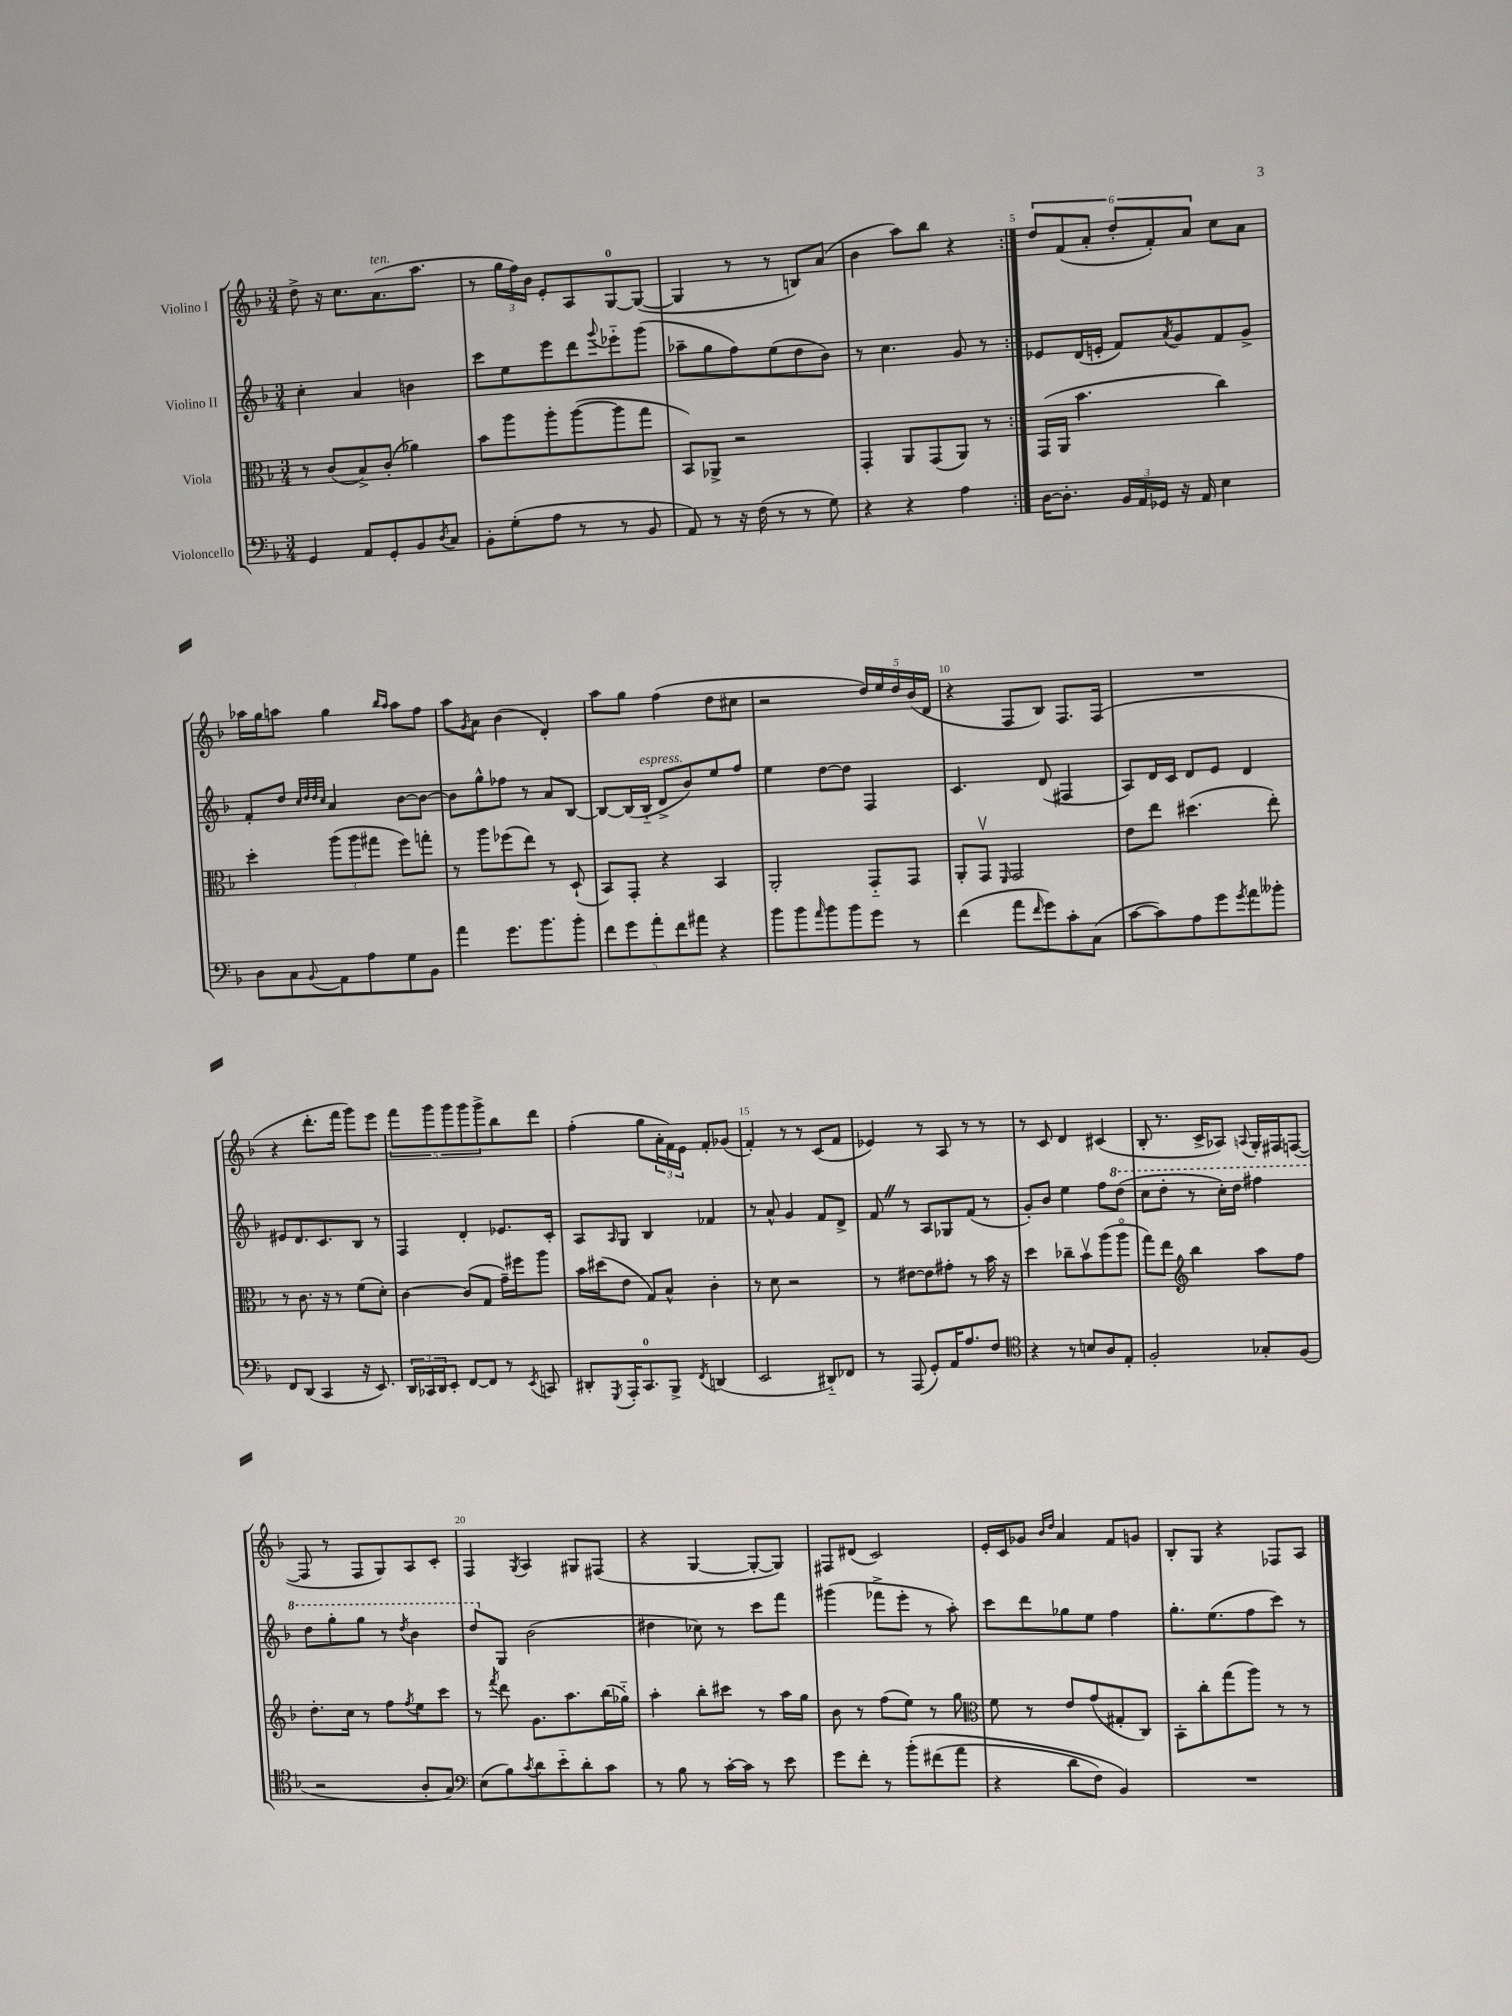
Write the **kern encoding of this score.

**kern	**kern	**kern	**kern
*part4	*part3	*part2	*part1
*staff4	*staff3	*staff2	*staff1
*I"Violoncello	*I"Viola	*I"Violino II	*I"Violino I
*clefF4	*clefC3	*clefG2	*clefG2
*k[b-]	*k[b-]	*k[b-]	*k[b-]
*M3/4	*M3/4	*M3/4	*M3/4
=1	=1	=1	=1
4GG/	8r	4cc'\	8dd^\
.	(8c/L	.	16r
.	.	.	8.cc\L
8AA/L	8B-^/)	4a/	.
!	!	!	!LO:TX:a:i:t=ten.
8GG'/	(8c'/J	.	(8.a\
8BB-/	4a-X\)	4bn\	.
.	.	.	8.aa\J
8qD/	.	.	.
8C/J	.	.	.
=2	=2	=2	=2
8BB-'\L	8b-\L	8ccc\L	8r
(8G'\	8aa\	8ee\	24gg\LL
.	.	.	24ff\)
.	.	.	24b-\JJ
8A\J	8aa'\	8eee\	8e'/L
8r	([8aa\	8ddd\	8A/
.	.	8qqggg/	.
8r	8aa\]	8eee-X\	[8G/
8BB-/	8gg\J	(8ggg\J	(8G/J_
=3	=3	=3	=3
8AA/)	8BB-/L)	8aa-X~\L	4G/]
8r	8AA-X^/J	8gg\	.
16r	2r	8ff\)	8r
(16F\	.	.	.
8r	.	(8ee\	8r
8r	.	8dd\	8Bn/L)
8G\)	.	8b-\J)	(8a/J
=4	=4	=4	=4
4r	4GG'/	8r	4b-\
.	.	4.cc\	.
4r	8AA/L	.	8aa\L)
.	(8GG/	.	8bb-\J
4A\	8AA/J)	8g/	4r
.	8r	8r	.
=5:|!	=5:|!	=5:|!	=5:|!
[16D\KL	(16GG/LL	8e-X/L	12dd/L
8.D'\J]	16AA/JJ	.	.
.	.	.	(12f/
.	4.b-\	(16d/L	.
.	.	.	12a'/J
.	.	16en'/JJ	.
24BB-/LL	.	8f/L)	12dd'/L
24AA/	.	.	.
24GG-X/JJ	.	.	12f'/)
.	.	8qa/	.
16r	.	8g/	.
.	.	.	12a/J
16AA/	.	.	.
4E\	4cc\)	8f/	8cc\L
.	.	8g^/J	8a\J
!!LO:LB:g=z
=6	=6	=6	=6
8D\L	4dd'\	8f'/L	16aa-X\LL
.	.	.	16gg\J
8C\	.	8dd/J	8aan\J
.	.	32qqcc/LLL	.
.	.	32qqdd/	.
.	.	32qqdd/	.
8qqBB-/	.	32qqcc/JJJ	.
8AA\	(12aa\L	4a/	4gg\
.	12aa\	.	.
8A\	.	.	.
.	12gg#X\J	.	.
.	.	.	16qqbb-/LL
.	.	.	16qqaa/JJ
8G\	8ff\L)	[8b-\L	8aa\L
8BB-\J	8ggn'\J	8b-\J_	8ff\J
=7	=7	=7	=7
4a\	8r	8b-\L]	8aa\L
.	.	.	8qg/
.	8aa\L	8gg^^\	8a\J
8.g\L	(8ff-X\	8ff-X\J	(4b-\
.	8ee\J)	8r	.
8.b-\	.	.	.
.	8r	8a/L	4d'/)
8b-'\J	(8D`/	[8B-/J	.
=8	=8	=8	=8
10f\L	8BB-/L)	8B-/L_	8aa\L
10g\	.	.	.
.	8GG'/J	(16B-/L]	8gg\J
!	!	!LO:TX:a:i:t=espress.	!
.	.	16B-/JJ	.
10a'\	.	.	.
.	4r	8d^/L	(4ff\
10f\	.	.	.
.	.	8b-/)	.
10a#X\J	.	.	.
4r	4BB-/	8ee/	8dd\L
.	.	8ff/J	8cc#X\J
=9	=9	=9	=9
8b-\L	2AA'/	4ee\	2r
8b-\	.	.	.
16qqa/	.	.	.
8b-\	.	[8dd\L	.
8b-\	.	8dd\J]	.
8g\J	8GG/L	4F/	20dd/LL)
.	.	.	20ee/
.	.	.	20dd/
8r	8GG/J	.	.
.	.	.	(20b-/
.	.	.	20d/JJ
=10	=10	=10	=10
(4f\	8AA'/L	4.c/	4r
.	8GGv/J	.	.
.	16qqFF/	.	.
8a\L	2GG/	.	8F/L
16qqf/	.	.	.
8g\)	.	(8d/	8B-/J)
8c'\	.	4F#X/	8.F/L
(8C\J	.	.	.
.	.	.	(16F/Jk
=11	=11	=11	=11
[8c\L	8e\L	8A/L)	2.r
8c\])	8ee\J	16d/L	.
.	.	16c/JJ	.
8A\	(4.dd#X\	8d/L	.
8g\	.	8e/J	.
8qg/	.	.	.
8a\	.	4d/	.
8b--X'\J	8ee'\)	.	.
!!LO:LB:g=z
=12	=12	=12	=12
8FF/L	8r	8e#X/L	4r
(8DD/J	8.c\	8.d/	.
4CC/	.	.	8.ddd'\L
.	16r	8.c/	.
.	8r	.	.
.	.	.	16fff\Jk
16r	(8f\L	8B-/J	8ggg\L)
8.EE/)	.	.	.
.	8d'\J)	8r	8eee\J
=13	=13	=13	=13
24DD/LL	[4c\	4F/	10fff\L
24CC-X/	.	.	.
24DD/J	.	.	.
.	.	.	10ggg\
8EE'/J	.	.	.
.	.	.	10ggg\
[8FF/L	(8c/L]	4d'/	.
.	.	.	10ggg\
8FF/J]	8G/J	.	.
.	.	.	10ggg^\
8r	16g~\LL)	8.e-X/L	8bb-\
.	16ff#X\J	.	.
8qEE/	.	.	.
8CCn/	8aa\J	.	8ddd\J
.	.	16c'/Jk	.
=14	=14	=14	=14
8DD#X'/L	16b-\LL	8A/L	(4ff'\
.	(16dd#X\J	.	.
8qGGG/	.	16qqA/	.
16AAA'/K	8e\J	8G/J	.
8.CC/	.	.	.
.	8G/L)	4B-/	8gg\L
8BBB-^/J	8B-^^/J	.	24a'\L
.	.	.	24f\)
.	.	.	24e\JJ
8qFF/	.	.	.
(4DDn/	4c'\	4f-X/	8f'/L
.	.	.	(8g-X/J
=15	=15	=15	=15
2EE/	8r	8r	4f'/)
.	8d\	8a^^/	.
.	2r	4g/	8r
.	.	.	8r
8DD#X/L)	.	8f/L	(8c/L
8FF-X/J	.	8d^/J	8f/J
=16	=16	=16	=16
8r	8r	8fZ/	4e-X/)
(8AAA/	[8e#X\L	8r	.
8GG'/L)	8e#\]	8A/L	8r
16AA/K	8g#X'\J	8G-X/	8A/
8.A/	.	.	.
.	8r	(8f/J	8r
8F/J	16b-\	8r	8r
.	16r	.	.
=17	=17	=17	=17
*clefC4	*	*	*
4r	4dd\	8g'/L)	8r
.	.	8b-/J	8c/
8r	8cc-X~\L	4ee\	4d/
8Bn/L	8b-v\	.	.
8A/	(8aa\	8ff\L	(4c#X/
*	*	*8va	*
8E'/J	8aa\J	(8ddd\J	.
=18	=18	=18	=18
2F'/	8gg\L)	8ccc\L	8B-'/
.	8ee\J	8ddd'\J	8.r
*	*clefG2	*	*
.	4bb-\	8r	.
.	.	.	16c^/KL
.	.	16ccc'\LL)	8A-X/J)
.	.	16ddd\JJ	.
.	.	.	8qqAn/
8G-X'/L	8aa\L	4fff#X\	16G'/LL
.	.	.	16F#X/J
(8F/J	8ff\J	.	([8Fn/J
!!LO:LB:g=z
=19	=19	=19	=19
2r	8.dd'\L	8ddd\L	8F/]
.	.	8ggg'\	8r
.	16cc\Jk	.	.
.	8r	8ggg\J	8F/L
.	8ff\L	8r	8G/)
.	8qff/	8qddd/	.
8A'/L	8ee\	4bb-\	8A/
8G/J)	8ccc\J	.	8c'/J
=20	=20	=20	=20
*clefF4	*	*	*
(8E\L	8r	8ddd/L	4F/
.	8qfff/	.	.
*	*	*X8va	*
8B-\)	8ddd\	8G/J	.
8qc/	.	.	8qG/
8d\	8.g\L	(2b-\	4A/
8e\	.	.	.
.	8.aa\	.	.
8d'\	.	.	8G#X/L
8c\J	(16bb-\L	.	(8F#X/J
.	16gg-X\JJ)	.	.
=21	=21	=21	=21
8r	4aa'\	4dd#X\	4r
8B-\	.	.	.
8r	8bb-'\L	8cc-X\)	[4G/
[16c'\LL	8ccc#X\J	8r	.
16c\JJ]	.	.	.
8r	8r	8ccc\L	8G'/L_
8e\	16aa\LL	8fff\J	8G/J])
.	16gg\JJ	.	.
=22	=22	=22	=22
8g\L	8b-\	(4ggg#X\	8F#X/L
8f'\J	8r	.	(8d#X/J
8r	(8ff\L	8fff-X^\L	2c/)
(8b-'\L	8ee\J)	8eee'\J	.
(8f#X\	8r	8r	.
8a\J	8gg\	8aa'\)	.
=23	=23	=23	=23
*	*clefC3	*	*
4r	8f\	8ccc\L	16e'/LL
.	.	.	16c/J
.	8r	8ddd\	8g-X/J
.	.	.	16qqb-/LL
.	.	.	16qqdd/JJ
8d\L	8e/L	8gg-X\	4a/
8F\J)	(8g/	8ee\J	.
4BB-/)	8G#X'/	4ff\	8f/L
.	8C/J)	.	8gn/J
=24	=24	=24	=24
2.r	8BB-'\L	8.gg'\L	8B-'/L
.	8cc'\	.	8G/J
.	.	(8.ee\	.
.	(8gg\	.	4r
.	8aa\J)	8ff\	.
.	8r	8ccc\J)	8F-X/L
.	8r	8r	8A/J
==	==	==	==
*-	*-	*-	*-
